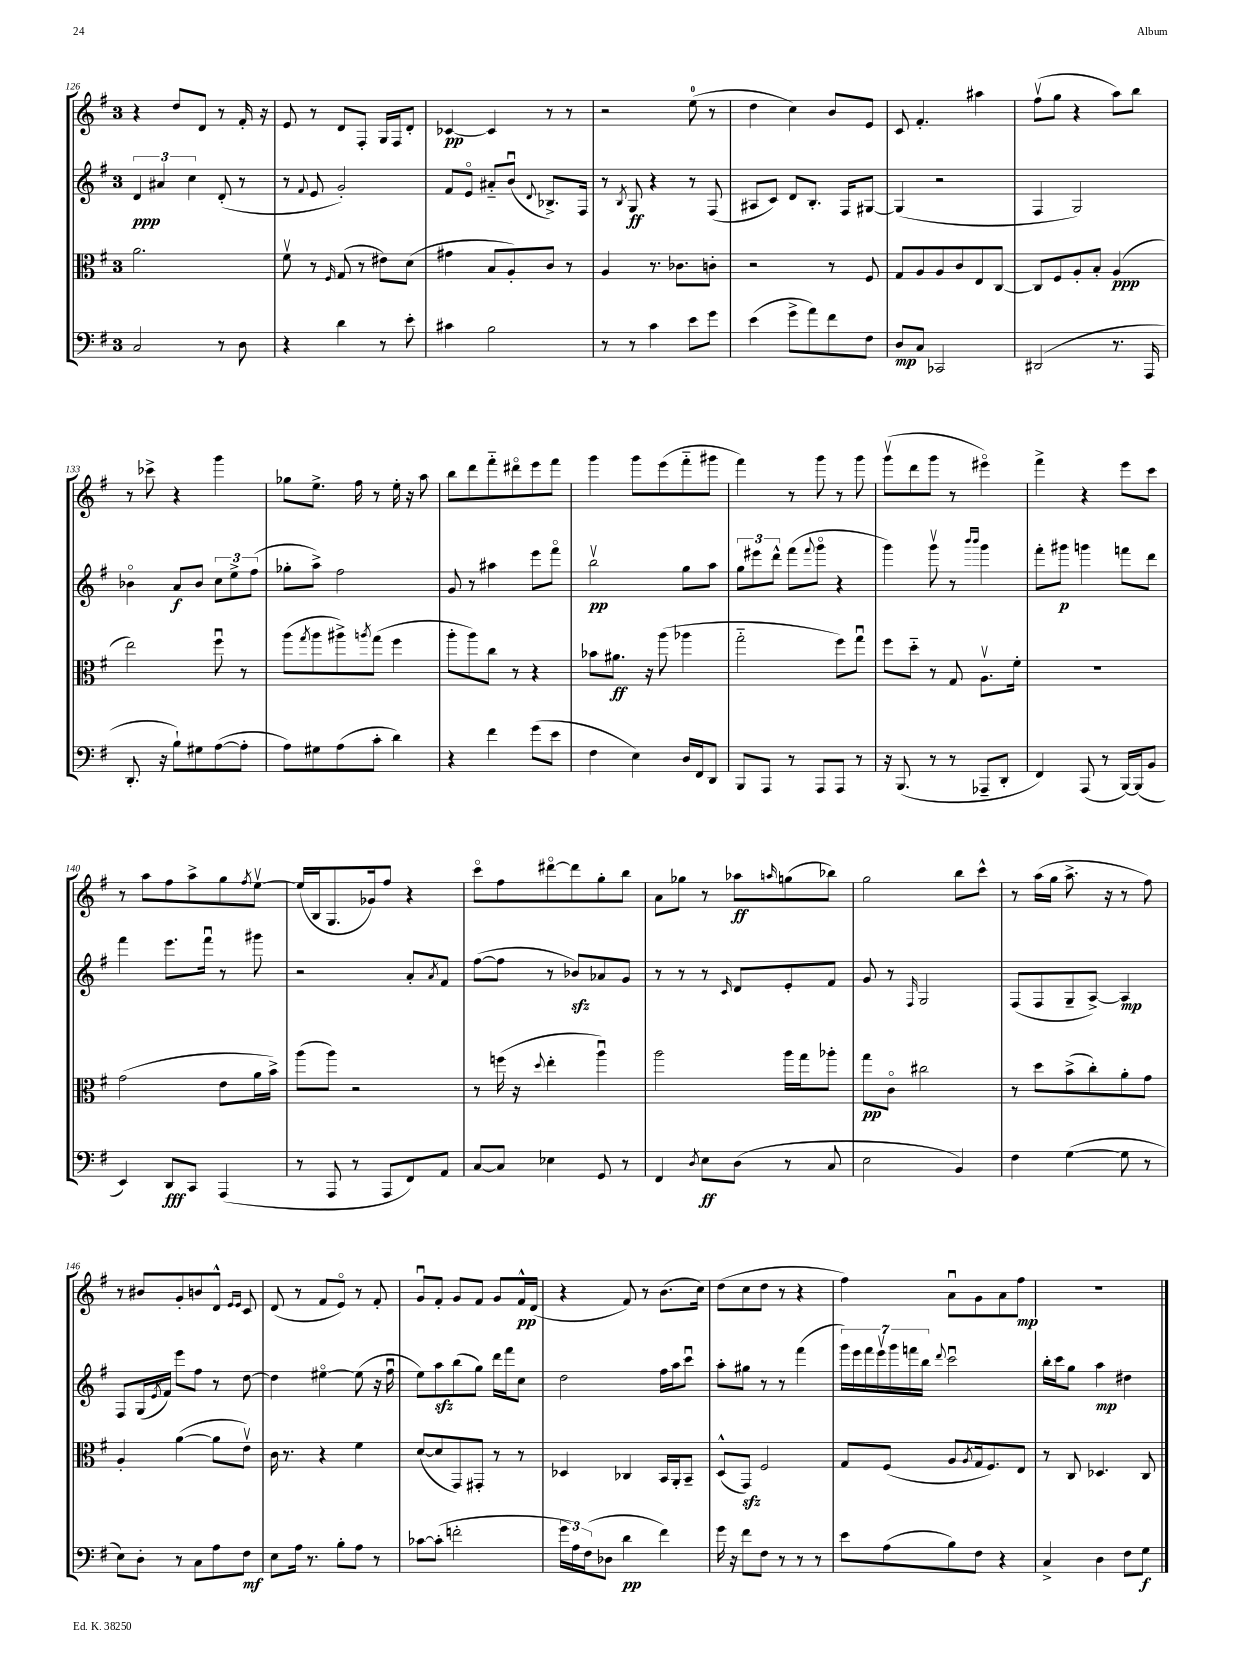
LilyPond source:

<<
\new StaffGroup <<
\new Staff = "s0" {
    \clef treble \key g \major \once \override Staff.TimeSignature.style = #'single-digit \time 3/4
    r4 d''8 d'8 r8 fis'16-. r16 |
    e'8 r8 d'8 fis8-. g16 fis16 d'8-. |
    ces'4~\pp ces'4 r8 r8 |
    r2 e''8-0( r8 |
    d''4 c''4) b'8 e'8 |
    c'8 fis'4.-. ais''4 |
    fis''8\upbow( g''8 r4 a''8) b''8 |
    r8 ces'''8-> r4 g'''4 |
    ges''8 e''8.-> fis''16 r8 e''16-. r16 a''8 |
    b''8 d'''8 fis'''8-_ dis'''8\flageolet e'''8 fis'''8 |
    g'''4 g'''8 e'''8( fis'''8-_ gis'''8 |
    fis'''4) r8 g'''8 r8 g'''8 |
    g'''8\upbow( d'''8 g'''8 r8 eis'''4\flageolet) |
    fis'''4-> r4 e'''8 c'''8 |
    r8 a''8 fis''8 a''8-> g''8 \acciaccatura { fis''8 } e''8~\upbow |
    e''16( b16 g8. ges'16) fis''8 r4 |
    c'''8\flageolet fis''8 dis'''8~\flageolet dis'''8 g''8-. b''8 |
    a'8 ges''8 r8 aes''8\ff \grace { a''16 } g''8( bes''8) |
    g''2 b''8 c'''8-^ |
    r8 a''16( g''16 a''8.-> r16 r8 fis''8) |
    r8 bis'8 g'8-. b'8 d'8-^ \grace { e'16 e'16 } c'8 |
    d'8( r8 fis'8 e'8\flageolet) r8 fis'8-. |
    g'8\downbow fis'8-. g'8 fis'8 g'8 fis'16-^\pp d'16( |
    r4 fis'8) r8 b'8.( c''16) |
    d''8( c''8 d''8 r8 r4 |
    fis''4) a'8\downbow g'8 a'8 fis''8\mp |
    R2. \bar "|." |
}
\new Staff = "s1" {
    \clef treble \key g \major \once \override Staff.TimeSignature.style = #'single-digit \time 3/4
    \tuplet 3/2 { d'4\ppp ais'4 c''4 } d'8-.( r8 |
    r8 \appoggiatura { fis'8 } e'8 g'2-.) |
    fis'8 e'8\flageolet ais'8-_ b'8\downbow( \appoggiatura { d'8 } bes8.->) fis16 |
    r8 \acciaccatura { b8 } g8\ff r4 r8 fis8( |
    ais8 c'8) d'8 b8.-. fis16 gis8~ |
    gis4( r2 |
    fis4 g2) |
    bes'4\flageolet a'8\f bes'8 \tuplet 3/2 { c''8 e''8-> fis''8( } |
    ges''8-. a''8->) fis''2 |
    g'8 r8 ais''4 e'''8 fis'''8\flageolet |
    b''2\upbow\pp g''8 a''8 |
    \tuplet 3/2 { g''8 eis'''8 d'''8-^ } fis'''8( \appoggiatura { fis'''8 } g'''8\flageolet r4 |
    g'''4) g'''8\upbow r8 \grace { b'''16 b'''16 } g'''4 |
    fis'''8-. gis'''8\p g'''4 f'''8 d'''8 |
    fis'''4 e'''8. fis'''16\downbow r8 gis'''8 |
    r2 a'8-. \acciaccatura { a'8 } fis'8 |
    fis''8~( fis''8 r8 bes'8\sfz) aes'8 g'8 |
    r8 r8 r8 \grace { c'16 } d'8 e'8-. fis'8 |
    g'8 r8 \grace { fis16 } g2 |
    fis8( fis8 g8-- a8~->) a4\mp |
    fis8 g16( \acciaccatura { e'8 } fis'16) e'''8 fis''8 r8 d''8~ |
    d''4 eis''4~\flageolet eis''8( r16 fis''16\downbow |
    e''8) a''8\sfz b''8( g''8) d'''16 fis'''16 c''8 |
    d''2 fis''16 a''16 c'''8\downbow |
    a''8-. gis''8 r8 r8 fis'''4( |
    \tuplet 7/4 { g'''16) e'''16 fis'''16 e'''16\upbow g'''16 f'''16 b''16 } \appoggiatura { d'''8 } c'''2\downbow |
    b''16-. c'''16 g''8 a''4\mp dis''4 \bar "|." |
}
\new Staff = "s2" {
    \clef alto \key g \major \once \override Staff.TimeSignature.style = #'single-digit \time 3/4
    a'2. |
    fis'8\upbow r8 \grace { fis16 } g8( r8 eis'8) d'8( |
    gis'4 b8 a8-.) c'8 r8 |
    a4 r8. ces'8. c'8-. |
    r2 r8 fis8 |
    g8 a8 a8 c'8 e8 c8~ |
    c8 fis8 a8-. b8-. a4\ppp( |
    e''2) fis''8\downbow r8 |
    a''8( \acciaccatura { g''8 } a''8 ais''8->) \acciaccatura { a''8 } g''8( fis''4 |
    a''8-. a''8) c''8 r8 r4 |
    bes'8 ais'8.\ff r16 a''8( aes''4 |
    g''2-_ fis''8) g''8\downbow |
    fis''8 d''8-_ r8 g8 a8.\upbow fis'16-. |
    R2. |
    g'2( e'8 a'16 b'16->) |
    a''8( a''8) r2 |
    r8 f''16( r16 \appoggiatura { d''8 } e''4-. a''4\downbow) |
    a''2 a''16 g''16 aes''8-. |
    g''8\pp c'8\flageolet cis''2 |
    r8 d''8 b'8->( c''8-.) a'8-. g'8 |
    a4-. a'4~( a'8 e'8\upbow) |
    c'16 r8. r4 fis'4 |
    d'8~( d'8 g,8) gis,8-. r8 r8 |
    des4 ces4 b,16 a,16-. b,8-- |
    d8-^( g,8\sfz) fis2 |
    g8 fis8( a8 \acciaccatura { a8 } g16 fis8.) e8 |
    r8 c8 des4. c8 \bar "|." |
}
\new Staff = "s3" {
    \clef bass \key g \major \once \override Staff.TimeSignature.style = #'single-digit \time 3/4
    c2 r8 d8 |
    r4 d'4 r8 e'8-. |
    cis'4 b2 |
    r8 r8 c'4 e'8 g'8 |
    e'4( g'8-> a'8) fis'8 fis8 |
    d8\mp c8 ces,2 |
    dis,2( r8. a,,16 |
    d,8.-. r16 b8-!) gis8 a8~( a8-. |
    a8) gis8 a8( c'8-. d'4) |
    r4 fis'4 g'8( e'8 |
    fis4 e4) d16 fis,16 d,8 |
    b,,8 a,,8 r8 a,,8 a,,8 r8 |
    r16 b,,8.( r8 r8 aes,,8-- d,8-. |
    fis,4) a,,8( r8 b,,16~) b,,16( b,8 |
    e,4) d,8\fff c,8 a,,4( |
    r8 a,,8 r8 a,,8 fis,8) a,8 |
    c8~ c8 ees4 g,8 r8 |
    fis,4 \acciaccatura { d8 } e8\ff d8( r8 c8 |
    e2 b,4) |
    fis4 g4~( g8 r8 |
    e8) d8-. r8 c8 a8 fis8\mf |
    e8 a16 r8. b8-. a8 r8 |
    ces'8~ ces'8-.( f'2-. |
    \tuplet 3/2 { g'16 a16) fis16( } des8 d'4\pp fis'4) |
    g'16 r16 fis'8 fis8 r8 r8 r8 |
    e'8 a8( b8) fis8 r4 |
    c4-> d4 fis8 g8\f \bar "|." |
}
>>
>>
\layout { \context { \Score currentBarNumber = #126 } }
